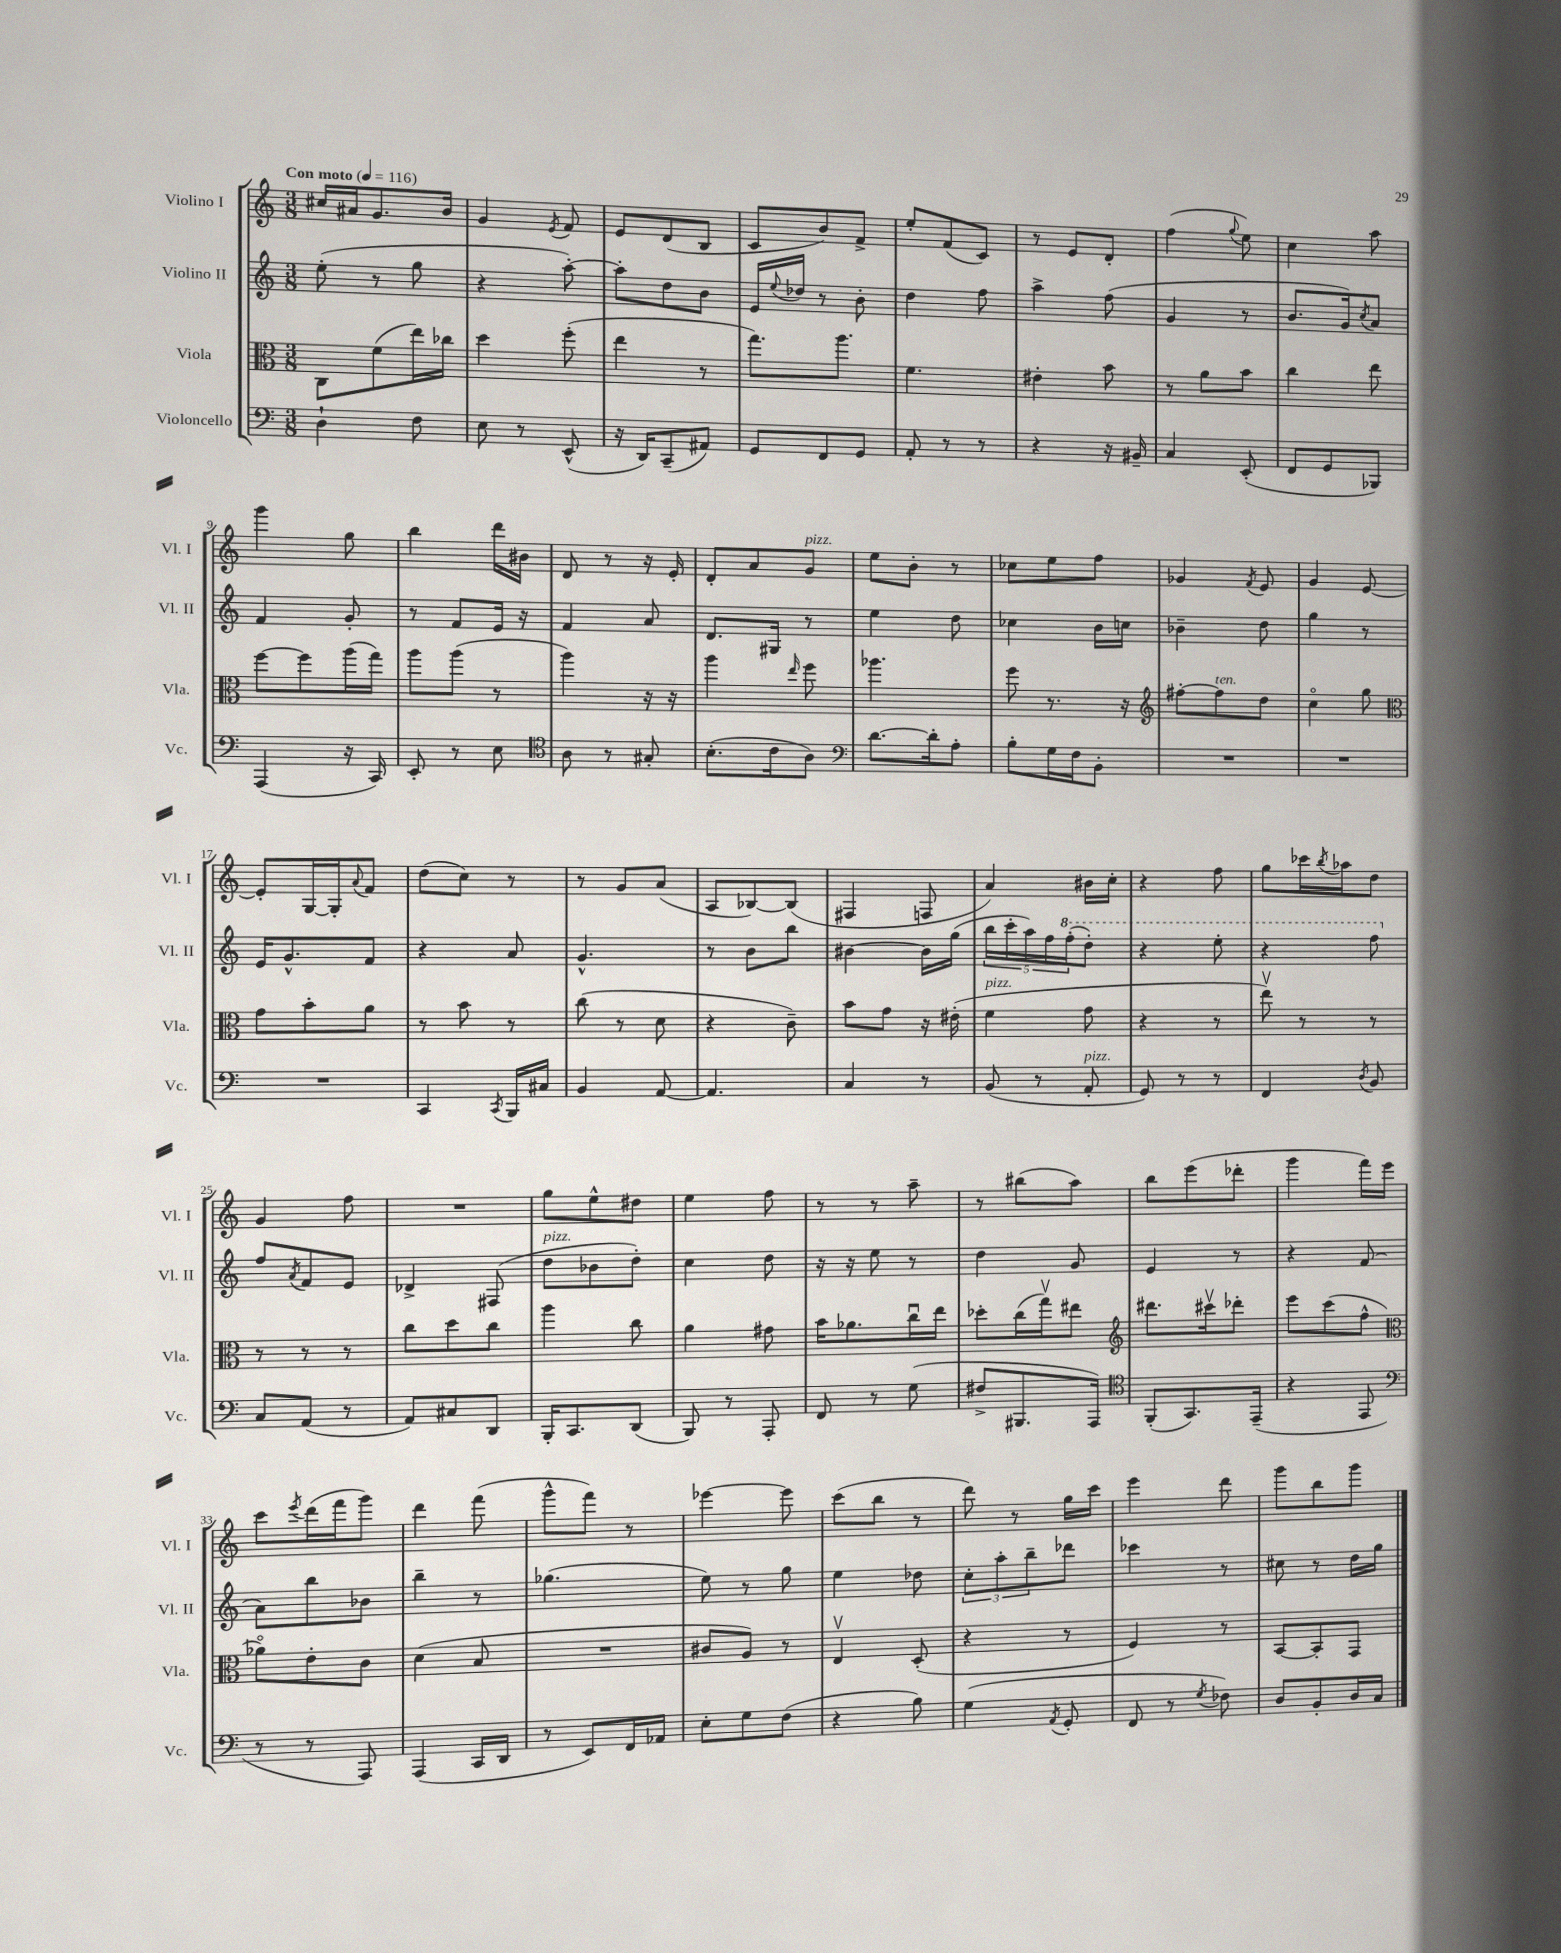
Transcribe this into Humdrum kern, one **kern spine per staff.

**kern	**kern	**kern	**kern
*staff4	*staff3	*staff2	*staff1
*clefF4	*clefC3	*clefG2	*clefG2
*k[]	*k[]	*k[]	*k[]
*M3/8	*M3/8	*M3/8	*M3/8
*MM116	*MM116	*MM116	*MM116
4D`\	8C\L	(8ee'\	16cc#/LL
.	.	.	16a#/J
.	(8f\	8r	8.g/
8F\	16ee\L)	8gg\	.
.	16cc-\JJ	.	16b/Jk
=	=	=	=
8E\	4dd\	4r	4g/
8r	.	.	.
.	.	.	8qe/
(8EE^^/	(8ff'\	[8aa'\)	8f/
=	=	=	=
16r	4ee\	8aa'\]L	8e/L
16DD/LK)	.	.	.
(8CC~/	.	8dd\	(8d/
8AA#/J)	8r	8b\J	8B/J
=	=	=	=
8GG/L	8.gg\L)	16e/LL	8c/L
.	.	8qqee/	.
.	.	16dd-/JJ	.
8FF/	.	8r	8b/)
.	8.aa\J	.	.
8GG/J	.	8b'\	8f^/J
=	=	=	=
8AA'/	4.f\	4dd\	8ee'/L
8r	.	.	(8f/
8r	.	8ff\	8c/J)
=	=	=	=
4r	4e#'\	4aa^\	8r
.	.	.	8e/L
16r	8b\	(8ff\	8d'/J
16BB#~/	.	.	.
=	=	=	=
4C/	8r	4g/	(4ff\
.	8a\L	.	.
.	.	.	8qqgg/
(8EE'/	8b\J	8r	8ee\)
=	=	=	=
8FF/L	4cc\	8.b/L	4cc\
8GG/	.	.	.
.	.	16g/k)	.
.	.	8qcc/	.
8BBB-/J)	8ee\	8a/J	8aa\
=	=	=	=
(4AAA/	[8ff\L	4f/	4ggg\
.	8ff\]	.	.
16r	(16aa\L	8g'/	8gg\
16CC/)	16gg\JJ)	.	.
=	=	=	=
8EE'/	8aa\L	8r	4bb\
8r	(8aa\J	8f/L	.
8E\	8r	16e/Jk	16ddd\LL
.	.	16r	16b#\JJ
=	=	=	=
*clefC4	*	*	*
8A\	4aa\)	4f/	8d/
8r	.	.	8r
8G#'/	16r	8a/	16r
.	16r	.	16e'/
=	=	=	=
(8.B'\L	4aa\	8.d/L	8d'/L
.	.	.	8a/
16c\k	.	16G#/Jk	.
.	16qqee/	.	.
8A\J)	8ff\	8r	8g/J
=	=	=	=
*clefF4	*	*	*
[8.d\L	4.aa-\	4ee\	8ee\L
.	.	.	8b'\J
16d'\]k	.	.	.
8A'\J	.	8dd\	8r
=	=	=	=
8B'\L	8ff\	4cc-\	8cc-\L
16G\L	8.r	.	8ee\
16F\J	.	.	.
8BB'\J	.	16b\LL	8ff\J
.	16r	16cc\JJ	.
=	=	=	=
*	*clefG2	*	*
4.r	[8ff#'\L	4b-~\	4g-/
.	8ff#\]	.	.
.	.	.	8qf/
.	8dd\J	8dd\	8e/
=	=	=	=
4.r	4cco\	4gg\	4g/
.	8gg\	8r	[8e/
=	=	=	=
*	*clefC3	*	*
4.r	8g\L	16e/LK	8e'/]L
.	.	8.g^^/	.
.	8b'\	.	[16G/L
.	.	.	16G'/]J
.	.	.	8qqa/
.	8a\J	8f/J	8f/J
=	=	=	=
4CC/	8r	4r	(8dd\L
.	8b\	.	8cc\J)
8qCC/	.	.	.
16BBB/LL	8r	8a/	8r
16C#/JJ	.	.	.
=	=	=	=
4BB/	(8cc\	4.g^^/	8r
.	8r	.	8g/L
[8AA/	8d\	.	(8a/J
=	=	=	=
4.AA/]	4r	8r	8A/L
.	.	8b\L	[8B-/)
.	8c~\)	8bb\J	(8B-/]J
=	=	=	=
4C/	8b\L	[4b#\	4F#/
.	8g\J	.	.
8r	16r	16b#\]LL	8F/
.	(16e#'\	(16gg\JJ	.
=	=	=	=
(8BB/	4f\	20bb\LL	4a/)
.	.	20ccc'\	.
.	.	20aa\)	.
8r	.	.	.
.	.	20ff\	.
.	.	(20fff'\J	.
8AA'/	8g\	8ddd'\J)	16b#\LL
.	.	.	16cc'\JJ
=	=	=	=
8GG/)	4r	4r	4r
8r	.	.	.
8r	8r	8eee'\	8ff\
=	=	=	=
4FF/	8eev\)	4r	8gg\L
.	8r	.	16ccc-\L
.	.	.	8qbb/
.	.	.	16aa-\J
8qD/	.	.	.
8BB/	8r	8fff\	8dd\J
=	=	=	=
8C/L	8r	8ff/L	4g/
.	.	8qa/	.
(8AA/J	8r	8f/	.
8r	8r	8e/J	8ff\
=	=	=	=
8AA/L)	8cc\L	4d-^/	4.r
8C#/	8dd\	.	.
8DD/J	8cc\J	(8F#/	.
=	=	=	=
16BBB'/LK	4aa\	8dd\L	8gg\L
8.CC/	.	.	.
.	.	8b-\	8ee^^\
(8DD/J	8cc\	8dd'\J)	8dd#\J
=	=	=	=
8BBB/)	4a\	4cc\	4ee\
8r	.	.	.
8AAA'/	8g#\	8dd\	8ff\
=	=	=	=
8FF/	16b\LK	16r	8r
.	8.a-\	16r	.
8r	.	8ee\	8r
(8G\	16ccu\L	8r	8aa~\
.	16ee\JJ	.	.
=	=	=	=
8F#^/L	8dd-'\L	4dd\	8r
8.BBB#/	(16cc\L	.	(8bb#\L
.	16ggv\J)	.	.
.	8ee#\J	8g/	8aa\J)
16AAA/Jk)	.	.	.
=	=	=	=
*clefC4	*clefG2	*	*
(8FF'/L	8.ddd#\L	4e/	8bb\L
8.GG/)	.	.	(8eee\
.	16ccc#v\k	.	.
.	8ddd-'\J	8r	8ddd-'\J
(16EE~/Jk	.	.	.
=	=	=	=
4r	8eee\L	4r	4ggg\
.	(8ccc\	.	.
8EE/	8ff^^\J	(8f/	16fff\LL)
.	.	.	16eee\JJ
=	=	=	=
*clefF4	*clefC3	*	*
8r	8a-o\L)	8a\L)	8ccc\L
.	.	.	8qeee/
8r	8e'\	8bb\	(16ddd\L
.	.	.	16fff\J
8AAA/)	8c\J	8b-\J	8ggg\J)
=	=	=	=
(4AAA/	(4d\	4bb~\	4ddd\
16CC/LL	8B/	8r	(8fff\
16DD/JJ	.	.	.
=	=	=	=
8r	4.r	(4.gg-\	8ggg^^\L
8EE/L)	.	.	8fff\J)
16FF/L	.	.	8r
16AA-/JJ	.	.	.
=	=	=	=
8E'\L	8c#/L	8ee\)	[4eee-\
8G\	8A/J)	8r	.
(8F\J	8r	8gg\	8eee-\]
=	=	=	=
4r	4Ev/	4ee\	(8ccc\L
.	.	.	8bb\J
8B\)	(8D'/	8dd-\	8r
=	=	=	=
(4G\	4r	12cc'\L	8ddd\)
.	.	12aa'\	.
.	.	.	8r
.	.	12bb~\	.
8qAA/	.	.	.
8GG'/	8r	8ddd-\J	16gg\LL
.	.	.	16ccc\JJ
=	=	=	=
8FF/	4F/)	4ccc-\	4eee\
8r	.	.	.
8qG/	.	.	.
8F-\)	8r	8r	8ddd\
=	=	=	=
8D/L	[8BB/L	8cc#\	8ggg\L
8BB'/	8BB'/]	8r	8bb\
16D/L	8GG/J	16dd\LL	8ggg\J
16C/JJ	.	16gg\JJ	.
==	==	==	==
*-	*-	*-	*-
